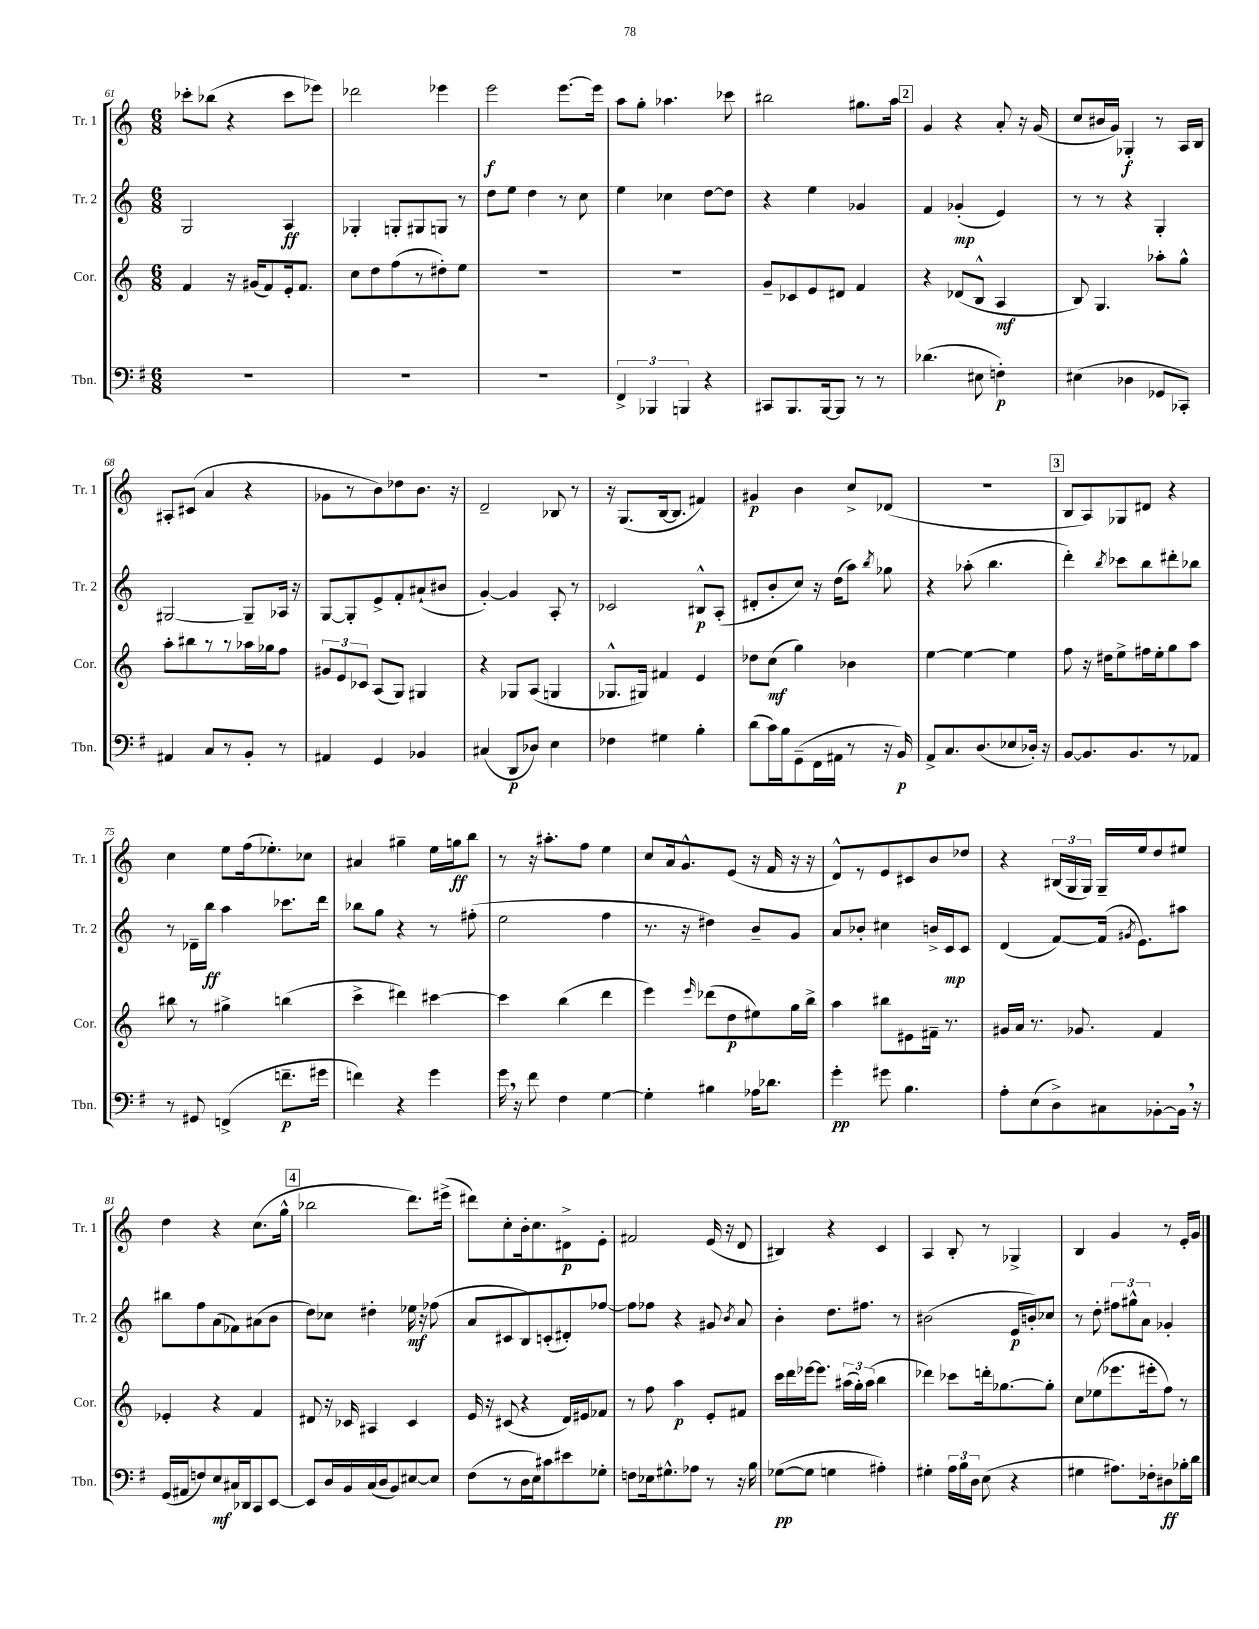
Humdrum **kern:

**kern	**kern	**kern	**kern
*staff4	*staff3	*staff2	*staff1
*clefF4	*clefG2	*clefG2	*clefG2
*k[f#]	*k[]	*k[]	*k[]
*M6/8	*M6/8	*M6/8	*M6/8
2.r	4f	2G	8ccc-'
.	.	.	(8bb-
.	16r	.	4r
.	(16g#	.	.
.	8f)	.	.
.	16e'	4A	8ccc-
.	8.f	.	.
.	.	.	8eee-)
=	=	=	=
2.r	8cc	4G-'	2ddd-
.	8dd	.	.
.	(8ff	8G'	.
.	8r	8G#	.
.	8dd#')	8G	4eee-
.	8ee	8r	.
=	=	=	=
2.r	2.r	8dd	2eee
.	.	8ee	.
.	.	4dd	.
.	.	8r	[8.eee
.	.	8cc	.
.	.	.	16eee]
=	=	=	=
6FF#^	2.r	4ee	8aa
.	.	.	8gg'
6BBB-	.	.	.
.	.	4cc-	4.aa-
6BBB	.	.	.
4r	.	[8dd	.
.	.	8dd]	8ccc-
=	=	=	=
8CC#	8g~	4r	2bb#
8.BBB	8c-	.	.
.	8e	4ee	.
[16BBB	.	.	.
8BBB]	8d#	.	.
8r	4f	4g-	8.gg#
8r	.	.	.
.	.	.	16aa
=	=	=	=
(4.d-	4r	4f	4g
.	(8d-	(4g-'	4r
8E#	8B^^	.	.
4F')	4A	4e)	8a'
.	.	.	16r
.	.	.	(16g
=	=	=	=
(4E#	8B)	8r	8cc
.	4.G	8r	16b#
.	.	.	16g)
4D-	.	4r	4G-'
8GG-	8aa-'	4G'	8r
8CC-')	8gg^^	.	16A
.	.	.	16B
=	=	=	=
4AA#	8aa'	[2G#	8A#'
.	8bb#	.	(8c#
8C	8r	.	4a
8r	8r	.	.
8BB'	16aa-	8G#~]	4r
.	16gg-	.	.
8r	8ff	16A-	.
.	.	16r	.
=	=	=	=
4AA#	12g#	[8G	8g-
.	12e	.	.
.	.	8G']	8r
.	12c-	.	.
4GG	(8A	8e^	8b)
.	8G)	8f'	8dd-
4BB-	4G#	(8a#`	8.b
.	.	8b#	.
.	.	.	16r
=	=	=	=
(4C#	4r	[4g')	2d~
8DD	8G-	4g]	.
8D-)	(8A	.	.
4E	4G	8A'	8B-
.	.	8r	8r
=	=	=	=
4F-	8.G-^^	2c-	16r
.	.	.	(8.G
.	16G#)	.	.
4G#	4f#	.	[16B
.	.	.	8.B]
4B'	4e	8B#^^	4f#)
.	.	(8A'	.
=	=	=	=
(8d	8dd-	8d#'	4g#
16c)	(8cc	8b'	.
16B	.	.	.
(8GG~	4gg)	8cc)	4b
16FF#	.	16r	.
16AA#	.	(16dd	.
8r	4b-	8aa)	8cc^
.	.	8qbb	.
16r	.	8gg-	(8d-
16BB)	.	.	.
=	=	=	=
8AA^	[4ee	4r	2.r
8.C	.	.	.
.	4ee_	(8aa-'	.
(8.D	.	.	.
.	.	4.bb	.
8E-	4ee]	.	.
16D-')	.	.	.
16r	.	.	.
=	=	=	=
[8BB	8ff	4ddd')	8B
8.BB]	16r	.	8A)
.	16dd#	.	.
.	.	8qbb	.
.	8ee^	8ccc-	8G-
8.BB	.	.	.
.	16ff#	8bb	8d#
.	16ee'	.	.
8r	8gg	8ddd#'	4r
8AA-	8aa	8bb-	.
=	=	=	=
8r	8bb#	8r	4cc
8GG#	8r	16d-~	.
.	.	16bb	.
(4FF^	4gg#^	4aa	8ee
.	.	.	(16ff
.	.	.	8.ee-')
8.f~	(4bb	8.ccc-	.
.	.	.	8cc-
16g#	.	16ddd	.
=	=	=	=
4f)	4ccc^	8bb-	4a#
.	.	8gg	.
4r	4ddd#)	4r	4gg#~
4g	[4ccc#	8r	16ee
.	.	.	16gg
.	.	(8ff#'	8bb
=	=	=	=
16g	4ccc#]	2ee	8r
16r	.	.	.
8f#	.	.	16r
.	.	.	8.aa#'
4F#	(4bb	.	.
.	.	.	8ff
[4G	4ddd	4ff	4ee
=	=	=	=
4G']	4eee)	8.r	8cc
.	.	.	16a
.	.	16r	8.g^^
.	16qqeee	.	.
4B#	(8ddd-	4dd#)	.
.	8dd	.	(8e
16A-	8ee#)	8b~	16r
8.d-	.	.	16f
.	16gg	8g	16r
.	16bb^	.	16r
=	=	=	=
4g'	4aa	8a	8d^^)
.	.	8b-'	8r
8g#	8bb#	4cc#	8e
4.B	8e#	.	8c#
.	16f#~	16b^	8b
.	8.r	16c	.
.	.	8c	8dd-
=	=	=	=
8A'	16g#	(4d	4r
.	16a	.	.
(8E	8.r	.	.
8D^)	.	[8f)	(24B#
.	.	.	24G
.	8.g-	.	.
.	.	.	24G)
8C#	.	(16f]	16G~
.	.	8qg#	.
.	.	8.e)	16ee
[8BB-'	4f	.	8dd
16BB-]	.	8aa#	8ee#
16r	.	.	.
=	=	=	=
(16GG	4e-'	8bb#	4dd
16AA#	.	.	.
8F)	.	8ff	.
8E	4r	(8a	4r
16C#	.	8f-)	.
16DD-	.	.	.
8CC	4f	(8a#	(8.cc
[8EE	.	8b	.
.	.	.	16gg^^
=	=	=	=
8EE]	8d#	8dd)	2bb-
16D	16r	8cc-	.
16BB	16c-	.	.
(16C	4A#	4dd#'	.
16D	.	.	.
8BB)	.	.	.
[8E#	4c-	16ee-	8.ddd)
.	.	16r	.
8E#]	.	(8ff-	.
.	.	.	(16eee#^
=	=	=	=
(8F#	16e	8a	8ddd#)
.	16r	.	.
8r	(8c#	8c#	8cc'
16D	4r	8B)	16b'
16E)	.	.	8.cc
8c#	.	(8c'	.
8e#	16d)	8d#')	8d#^
.	16e#	.	.
8G-'	8f-	[8ff-	8e'
=	=	=	=
8F	8r	8ff-]	2f#
16E-	8ff	8ff-	.
8.G#^^	.	.	.
.	4aa	4r	.
8A-	.	.	.
8r	8e'	8g#	(16e
.	.	.	16r
.	.	8qb	.
16r	8f#	8a	8d
16B	.	.	.
=	=	=	=
([8G-	16ccc	4b'	4B#)
.	16ddd	.	.
8G-]	[16eee-	.	.
.	8.eee-]	.	.
4G	.	8.dd	4r
.	(24aa#	.	.
.	24gg')	.	.
.	.	8.ff#	.
.	(24aa#	.	.
4A#')	4bb	.	4c
.	.	8r	.
=	=	=	=
4G#'	4ddd-)	(2b#	4A
24A	8ccc-	.	8B'
24B	.	.	.
24D	.	.	.
(8E	16ddd'	.	8r
.	[8.gg-	.	.
4r	.	16e	4G-^
.	.	16b')	.
.	8gg-']	8cc-	.
=	=	=	=
4G#	8cc	8r	4B
.	(8ee-	8dd'	.
8.A#)	8.eee-	12ff#	4g
.	.	12gg#^^	.
.	.	12a	.
16F-'	16eee#'	.	.
8D#	8ff)	4g-'	8r
16B-'	8r	.	16e'
16d	.	.	16g
==	==	==	==
*-	*-	*-	*-
